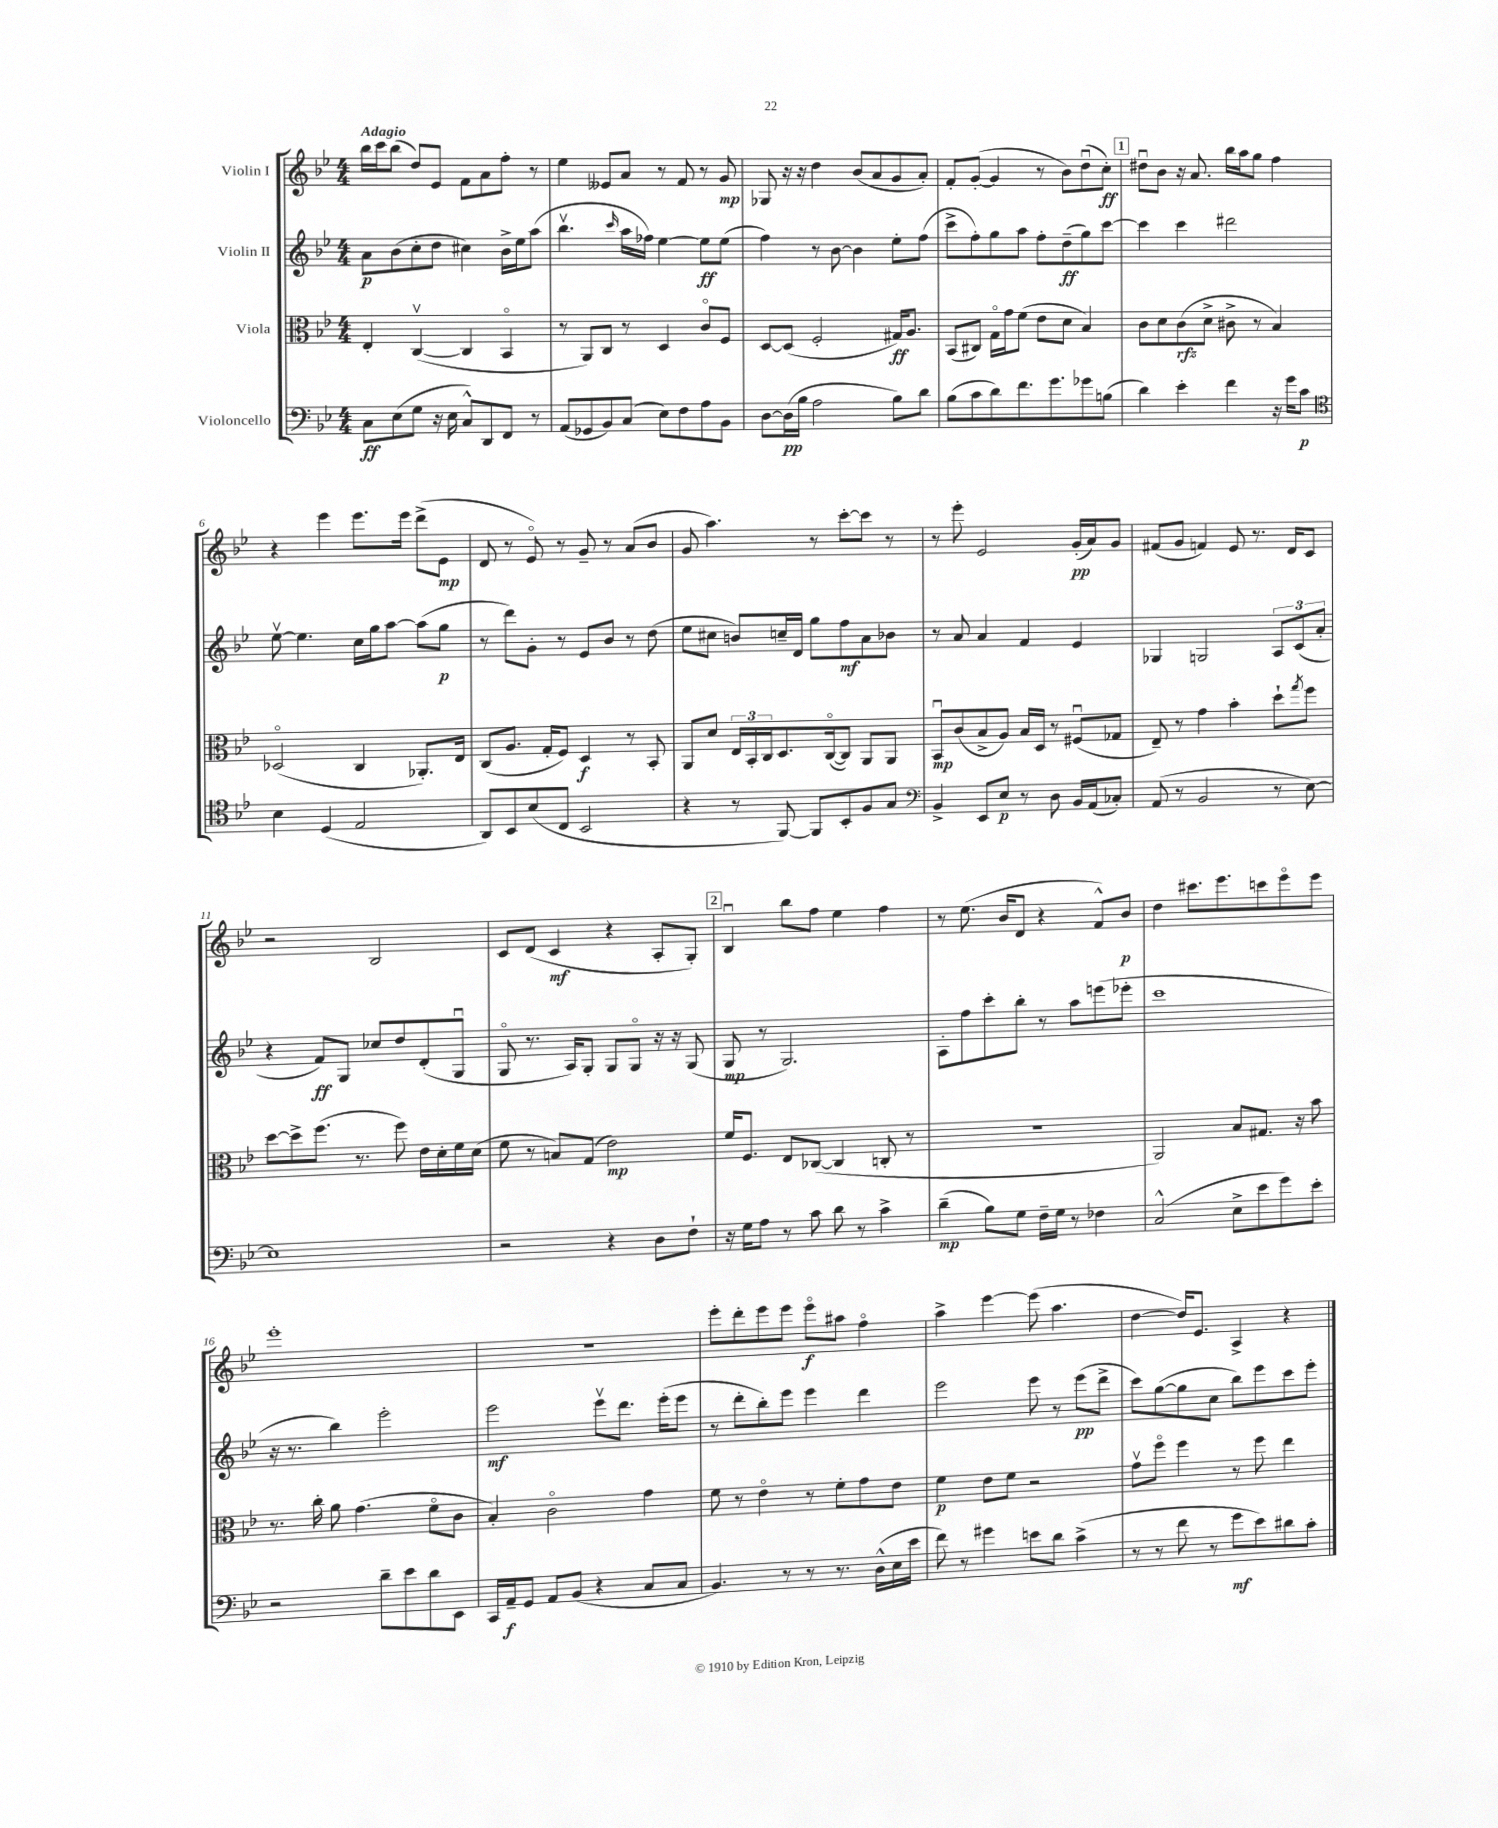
<<
\new StaffGroup <<
\new Staff = "s0" \with { instrumentName = "Violin I" } {
    \clef treble \key bes \major \numericTimeSignature \time 4/4 \tempo "Adagio"
    bes''16 c'''16 bes''8( d''8) ees'8 f'8 a'8 f''8-. r8 |
    ees''4 eeses'8 a'8 r8 f'8 r8 g'8\mp |
    ges8 r16 r16 d''4 bes'8( a'8 g'8 a'8-.) |
    f'8-. g'8~-.( g'4 r8 bes'8) d''8\downbow( c''8-.\ff) |
    \mark \markup { \box "1" } dis''8\downbow bes'8 r16 a'8. bes''16 a''16 g''8 f''4 |
    r4 ees'''4 ees'''8. ees'''16 d'''8->( ees'8\mp |
    d'8 r8 ees'8\flageolet) r8 g'8-- r8 a'8( bes'8 |
    g'8 a''4.) r8 c'''8~-. c'''8 r8 |
    r8 ees'''8-. ees'2 g'16-.\pp( a'16) g'8 |
    fis'8( g'8 f'4) ees'8 r8. d'16 c'8 |
    r2 bes2 |
    c'8 d'8( c'4\mf r4 a8-. g8-.) |
    \mark \markup { \box "2" } bes4\downbow bes''8 f''8 ees''4 f''4 |
    r8 ees''8.( bes'16 d'8 r4 f'8-^) bes'8\p |
    d''4 cis'''8. ees'''8. c'''8 ees'''8\flageolet ees'''8 |
    ees'''1-. |
    R1 |
    ees'''8-. d'''8-. ees'''8 ees'''8 ees'''8\flageolet\f ais''8 f''4\flageolet |
    a''4-> ees'''4~ ees'''8( a''4. |
    d''4~ d''16) ees'8. a4-> r4 \bar "|." |
}
\new Staff = "s1" \with { instrumentName = "Violin II" } {
    \clef treble \key bes \major \numericTimeSignature \time 4/4
    a'8\p bes'8( c''8-. d''8 cis''4) bes'16-> ees''16 a''8( |
    bes''4.\upbow \grace { c'''16 } a''16 fes''16) ees''4~ ees''8\ff ees''8( |
    f''4) r8 bes'8~ bes'4 ees''8-. f''8( |
    c'''8-> f''8-.) g''8 a''8 f''8-. d''8--\ff( g''8) c'''8~ |
    \mark \markup { \box "1" } c'''4 c'''4 dis'''2 |
    ees''8~\upbow ees''4. c''16 g''16 a''8~ a''8( g''8\p |
    r8 d'''8) g'8-. r8 ees'8 bes'8 r8 d''8( |
    ees''8 cis''8 b'8) c''16-- d'16 g''8 f''8\mf a'8 bes'8 |
    r8 a'8 a'4 f'4 ees'4 |
    ges4 g2 \tuplet 3/2 { a8 c'8( a'8-. } |
    r4 f'8\ff) g8 ces''8 d''8 d'8-.( g8\downbow |
    g8\flageolet r8. a16) g8-. g8 g8\flageolet r16 r16 g8( |
    \mark \markup { \box "2" } g8\mp r8 g2.) |
    a8-. f''8 c'''8-. bes''8-. r8 a''8 e'''8( ees'''8-. |
    c'''1 |
    r16 r8. bes''4) ees'''2-. |
    ees'''2\mf ees'''8\upbow d'''8. ees'''16-.( ees'''8 |
    r8 d'''8-. bes''8-.) ees'''8 ees'''4 d'''4 |
    ees'''2 ees'''8 r8 ees'''8\pp( d'''8-> |
    c'''8) g''8~( g''8 c''8 bes''8) ees'''8 c'''8 ees'''8-. \bar "|." |
}
\new Staff = "s2" \with { instrumentName = "Viola" } {
    \clef alto \key bes \major \numericTimeSignature \time 4/4
    ees4-. c4~\upbow( c4 bes,4\flageolet |
    r8 a,8) c8 r8 d4 c'8\flageolet f8 |
    d8~ d8( f2-. gis16\ff) a8. |
    bes,8( cis8) g16\flageolet g'16 f'8( ees'8 d'8 bes4) |
    \mark \markup { \box "1" } c'8 d'8 c'8\rfz( d'8-> cis'8-> r8 bes4) |
    des2\flageolet( c4 aes,8.-.) ees16 |
    c8( a8. g16-. f8) d4\f r8 bes,8-. |
    a,8 d'8 \tuplet 3/2 { ees16 bes,16-. c16 } d8. c16~\flageolet( c8) a,8 a,8 |
    bes,8\downbow\mp c'8( bes8-> a8) bes16 d16 r8 fis8\downbow( ges8 |
    ees8--) r8 g'4 bes'4-. d''8-! \acciaccatura { g''8 } f''8 |
    d''8~ d''8-> f''8.( r8. f''8) ees'16 d'16-. f'16 d'16( |
    f'8 r8 b8) g8( ees'2\mp) |
    \mark \markup { \box "2" } f'16 f8. ees8 ces8~( ces4 c8-. r8 |
    R1 |
    a,2) bes8 gis8. r16 bes'8 |
    r8. c''16-. a'8 g'4.( f'8\flageolet c'8 |
    bes4-.) c'2\flageolet g'4 |
    f'8 r8 ees'4\flageolet r8 f'8-. g'8 ees'8 |
    f'4\p ees'8 f'8 r2 |
    g'8\upbow f''8\flageolet f''4 r8 f''8 ees''4 \bar "|." |
}
\new Staff = "s3" \with { instrumentName = "Violoncello" } {
    \clef bass \key bes \major \numericTimeSignature \time 4/4
    c8\ff ees8( g8 r16 ees16 c8-^) d,8 f,8 r8 |
    a,8( ges,8 bes,8) c8( ees8) f8 a8 bes,8 |
    d8~ d16\pp( bes16 a2 bes8) d'8 |
    bes8( c'8 d'8) f'8. g'8. ges'8 b8( |
    \mark \markup { \box "1" } d'4) ees'4-. f'4 r16 g'16 c'8\p |
    \clef tenor bes4 d4( ees2 |
    a,8) bes,8 bes8( c8 bes,2 |
    r4 r8 f,8~) f,8 bes,8-. f8 g8 |
    \clef bass bes,4-> ees,8 ees8\p r8 d8 bes,16 a,16( ces8-.) |
    a,8( r8 bes,2 r8 ees8~) |
    ees1 |
    r2 r4 d8 f8-! |
    \mark \markup { \box "2" } r16 g16 a8 r8 c'8 d'8 r8 c'4-> |
    d'4--\mp( bes8) g8 f16-- g16 r8 fes4 |
    c2-^( ees8-> ees'8 g'8) ees'8-. |
    r2 d'8-- ees'8 d'8 ees,8 |
    c,16 a,16--\f g,8 a,8 bes,8( r4 c8 c8 |
    bes,4.) r8 r8 r8. d16-^( ees16 ees'16 |
    f'8) r8 gis'4 e'8 d'8 c'4->( |
    r8 r8 f'8 r8 g'8\mf ees'8) dis'8 c'8-. \bar "|." |
}
>>
>>
